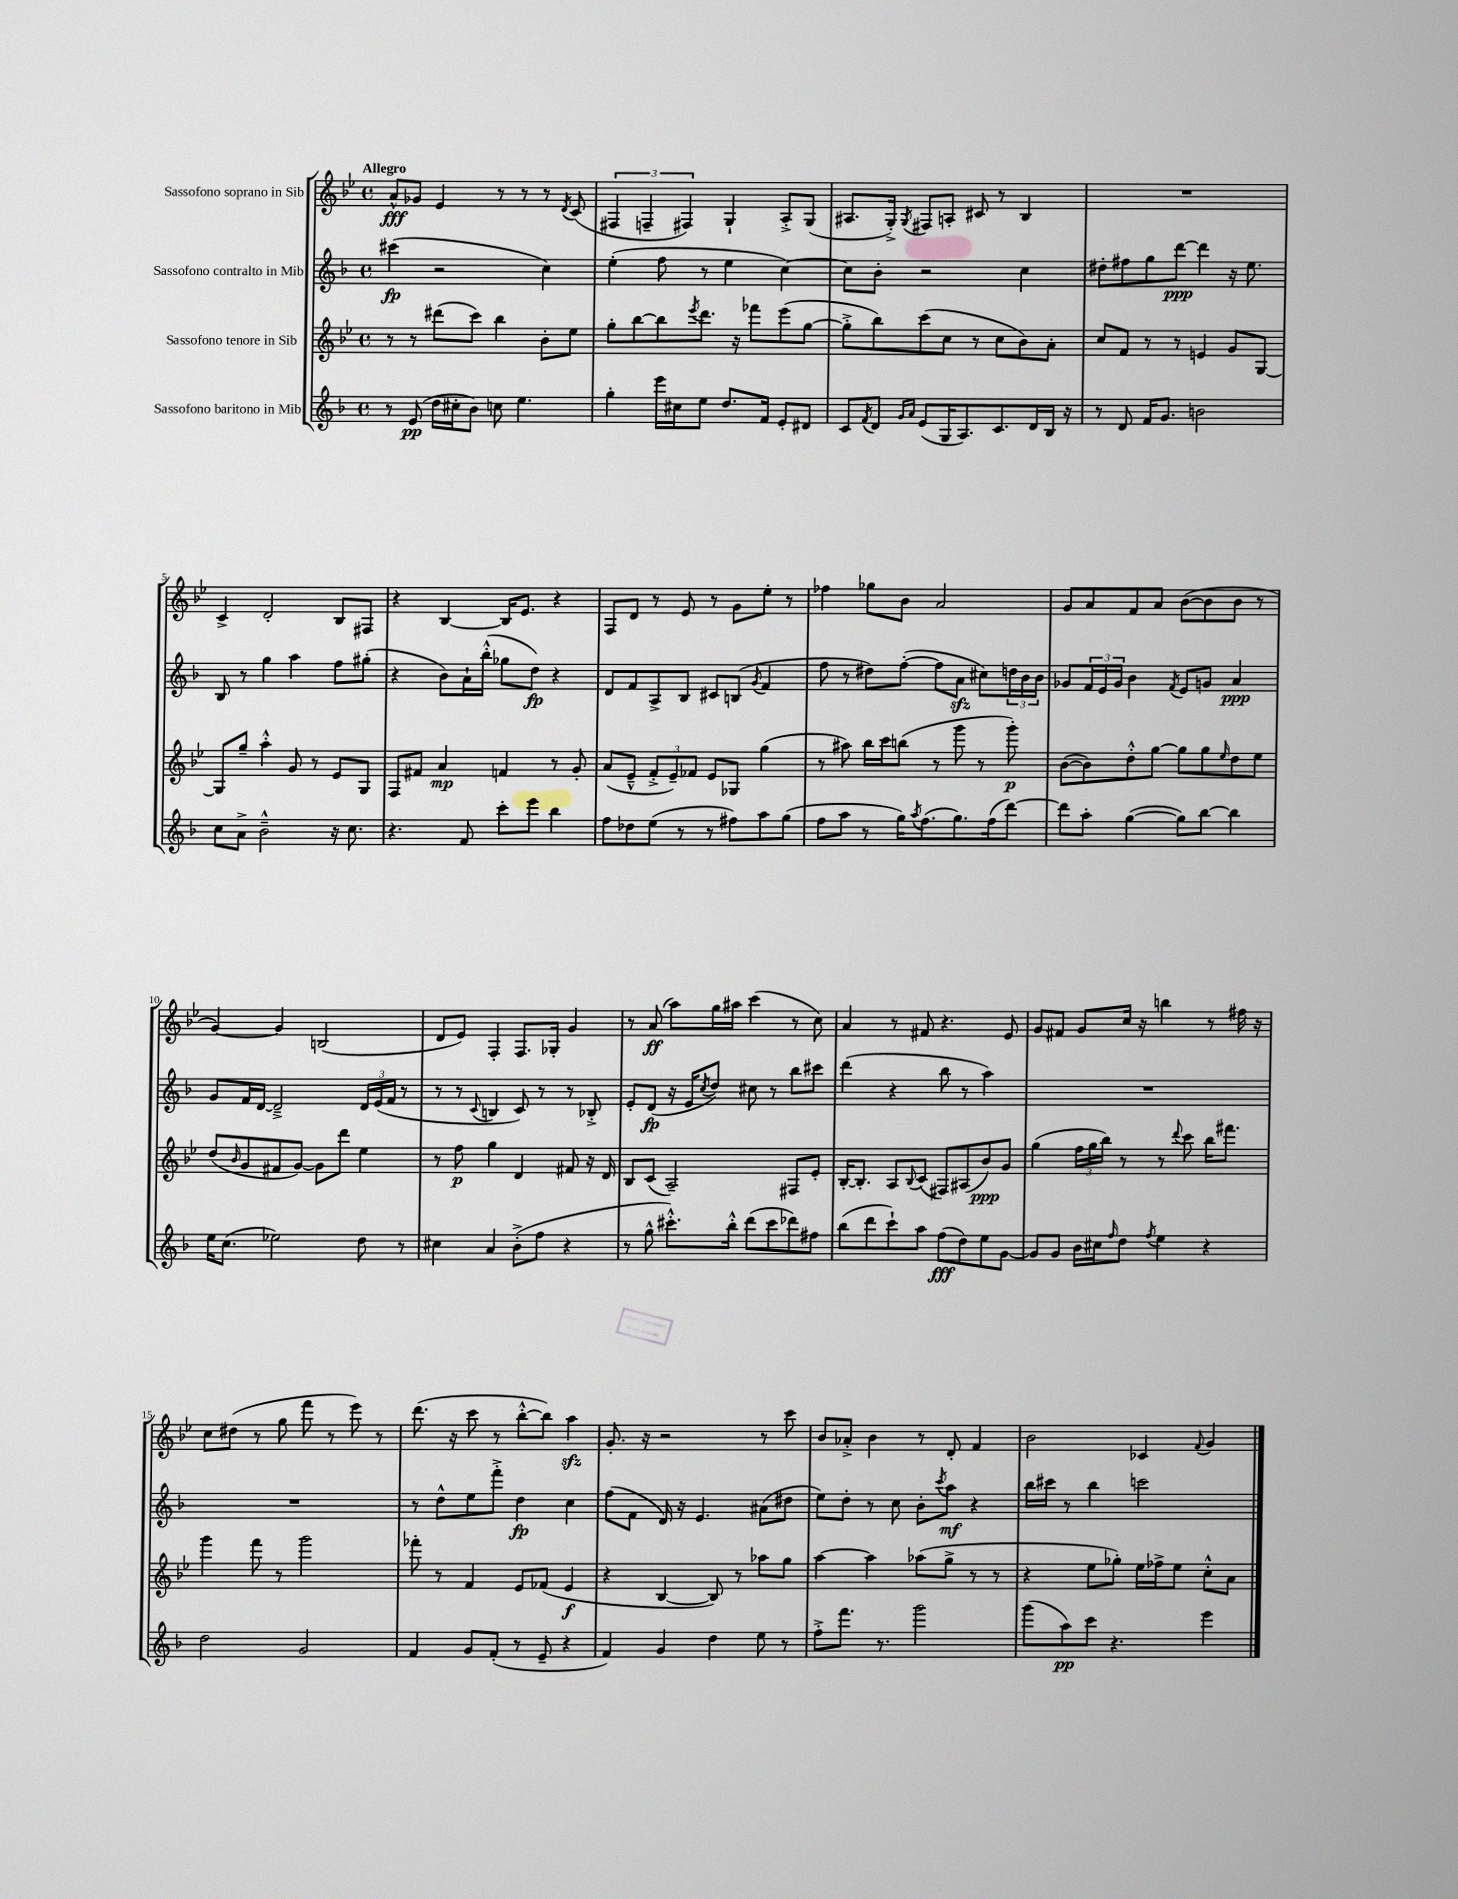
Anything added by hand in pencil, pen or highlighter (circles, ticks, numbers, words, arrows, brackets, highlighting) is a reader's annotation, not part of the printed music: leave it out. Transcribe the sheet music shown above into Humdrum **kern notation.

**kern	**kern	**kern	**kern
*staff4	*staff3	*staff2	*staff1
*clefG2	*clefG2	*clefG2	*clefG2
*k[b-]	*k[b-e-]	*k[b-]	*k[b-e-]
*M4/4	*M4/4	*M4/4	*M4/4
*met(c)	*met(c)	*met(c)	*met(c)
8r	8r	(4ccc#\	8a^^/L
(8e/	8r	.	8g-/J
16dd\LL	(8ddd#\L	2r	4e-/
16cc#'\J	.	.	.
8b-\J)	8ccc\J)	.	.
8cc\	4bb-\	.	8r
4.ee\	.	.	8r
.	8b-'\L	4cc\)	8r
.	.	.	8qd/
.	8ee-\J	.	(8c/
=	=	=	=
4gg'\	8gg'\L	(4ee'\	6F#/
.	[8bb-\	.	.
.	.	.	6F~/
16eee\LL	8bb-\]	8ff\	.
16cc#\J	.	.	.
.	.	.	6F#/)
.	8qeee-/	.	.
8ee\J	8.ddd\J	8r	.
8.dd/L	.	4ee\	4G`/
.	16r	.	.
.	8fff-\L	.	.
16f/Jk	.	.	.
8e'/L	(8eee-\	[4cc\)	8A'^/L
8d#/J	[8gg\J	.	(8G/J
=	=	=	=
8c/L	8gg'^\]L	8cc\]L	8.A#/L
8qf/	.	.	.
8d/J	8bb-\)	8b-'\J	.
.	.	.	16G'^/Jk)
16qqg/LL	.	.	.
16qqa/JJ	.	.	8qG/
(8e/L	(8ccc\	2r	8F#/L
16G/K	8cc\J	.	8A'/J
8.A/)	.	.	.
.	8r	.	8c#/
8.c/	8cc\L	.	8r
.	8b-\)	4cc\	4B-/
16d/L	.	.	.
16B-/JJ	8a'\J	.	.
16r	.	.	.
=	=	=	=
8r	8cc/L	8dd#'\L	1r
8d/	8f/J	8ff#\	.
16f/LK	8r	8gg\	.
8.g/J	.	.	.
.	8r	[8ddd\J	.
2b\	4e/	4ddd\]	.
.	8g/L	16r	.
.	.	8.ee\	.
.	[8G/J	.	.
=	=	=	=
8cc\L	8G/]L	8B-/	4c^/
8a^\J	8gg~/J	8r	.
2b-~^^\	4aa'^^\	4gg\	2d'/
.	8g/	4aa\	.
.	8r	.	.
16r	8e-/L	8ff\L	8B-/L
8.cc\	.	.	.
.	8G/J	(8gg#'\J	8F#/J
=	=	=	=
4.r	8F/L	4r	4r
.	8f#/J	.	.
.	4a/	8b-\L)	[4B-/
8f/	.	16a`\L	.
.	.	(16bb-'^^\JJ	.
8ccc'\L	4f/	8gg-\L	16B-/]LK
.	.	.	8.e-/J
8eee\J	.	8dd\J)	.
4bb-\	8r	4r	4r
.	8g'/	.	.
=	=	=	=
8ff\L	(8a/L	8d/L	8F/L
8dd-\	8e-~^^/J	8f/	8d/J
(8ee\J	12f'^/L	8A^/	8r
.	12e-~/)	.	.
8r	.	8B-/J	8e-/
.	12f-/J	.	.
8r	8e-/L	8c#/L	8r
8ff#\L)	8G-/J	(8B/J	8g\L
.	.	8qg/	.
8aa\	(4gg\	4f/	8ee-'\J
(8gg\J	.	.	8r
=	=	=	=
8ff\L	8r	8ff\	4ff-\
8aa\J	8aa#\)	8r	.
8r	16bb-\LL	8dd#\L)	8gg-\L
.	16ccc\J	.	.
16gg\LK)	(8bb\J	([8ff'\J	8b-\J
8qaa/	.	.	.
(8.ff\	.	.	.
.	8r	8ff\]L	2a/
8.gg\)	8ggg\	8a\J	.
.	8r	8cc#\L)	.
(16ff\k	.	.	.
[8ddd\J)	8ggg'\)	24dd\L	.
.	.	24b-\	.
.	.	24b-\JJ	.
=	=	=	=
8ddd\]L	([8b-\L	8g-/L	8g/L
8aa'\J	8b-\])	24f/L	8a/
.	.	24e/	.
.	.	24g-/JJ	.
([4gg\	8dd'^^\	4b-\	8f/
.	[8gg\J	.	8a/J
.	.	8qf/	.
8gg\]L)	8gg\]L	8e/L	([8b-\L
[8bb-\J	8gg\	8g/J	8b-\]
.	16qqee-/	.	.
4bb-\]	8dd\	4a/	8b-\J
.	8ee-\J	.	8r
=	=	=	=
16ee\LK	(8dd/L	8g/L	[4g/)
(8.cc\J	.	.	.
.	16qqb-/	.	.
.	8g/	16f/L	.
.	.	[16d/JJ	.
2ee-\)	8f#/	2d~^/]	4g/]
.	[8g/J)	.	.
.	8g\]L	.	(2B/
.	8ddd\J	.	.
8dd\	4ee-\	24d/LL	.
.	.	(24e/	.
.	.	24f/JJ	.
8r	.	8r	.
=	=	=	=
4cc#\	8r	8r	8d/L
.	8ff\	8r	8e-/J)
.	.	8qqc/	.
4a/	4gg\	4B/	4F'/
(8b-'^\L	4d/	8c/)	8.F/L
8ff\J	.	8r	.
.	.	.	16G-'/Jk
4r	8f#/	8r	4g/
.	16r	8B-'^/	.
.	16d/	.	.
=	=	=	=
8r	8B-/L	8e'/L	8r
8gg^^\	(8c/J	(8d/J	(8a/
8.ccc#'^^\L)	2A~/)	16r	8aa\L)
.	.	16e/LK	.
.	.	8qcc/	.
.	.	8dd/J)	16gg\L
16bb-'^^\Jk	.	.	16aa#\JJ
(8ddd\L	.	8cc#\	(4ccc\
8ccc#\	.	8r	.
8ddd-\)	8F#/L	8bb-\L	8r
8ff#\J	8e-'/J	8ccc#\J	8cc\)
=	=	=	=
(8bb-\L	[16B-'/LK	(4ddd\	4a/
.	8.B-'/]J	.	.
8ddd\	.	.	.
8ccc`\)	8A/L	4r	8r
.	8qqB-/	.	.
8aa\J	(8c/J	.	8f#/
(8ff\L	8F#/L)	8bb-\	4.r
8dd\)	(8A#/	8r	.
8ee\	8b-/)	4aa\)	.
[8g\J	8g/J	.	8e-/
=	=	=	=
8g/]L	(4gg\	1r	8g/L
8g/J	.	.	8f#/J
16b-\LL	24ff\LL	.	8g/L
.	24gg\	.	.
16cc#\J	.	.	.
.	24bb-\JJ)	.	.
16qqff/	.	.	.
8dd\J	8r	.	16cc/Jk
.	.	.	16r
8qff/	.	.	.
4ee\	8r	.	4bb\
.	8qqddd/	.	.
.	8ccc\	.	.
4r	16bb-\LK	.	8r
.	8.fff#\J	.	.
.	.	.	16ff#\
.	.	.	16r
=	=	=	=
2dd\	4ggg\	1r	8cc\L
.	.	.	(8dd#\J
.	8fff\	.	8r
.	8r	.	8gg\
2g/	2ggg\	.	8fff\
.	.	.	8r
.	.	.	8eee-\)
.	.	.	8r
=	=	=	=
4f/	8fff-'\	8r	(8.ddd\
.	8r	8dd^^\L	.
.	.	.	16r
8g/L	4f/	8ee\	8ccc\
(8f'/J	.	8fff'^\J	8r
8r	8e-/L	4dd\	[8bb-'^^\L
8e~/	(8f-/J	.	8bb-\]J)
4r	4e-/	4cc\	4aa\
=	=	=	=
4f/)	4r	(8ff\L	8.g'/
.	.	8f\J	.
.	.	.	16r
4g/	[4B-/	16d/)	2r
.	.	16r	.
.	.	4.e/	.
4dd\	8B-/])	.	.
.	8r	.	.
8ee\	8aa-\L	(8a#\L	8r
8r	8gg\J	8dd#\J	8ccc\
=	=	=	=
8ff'^\L	[4aa\	8ee\L)	8b-/L
8.fff\J	.	8dd'\J	8a-'^/J
.	4aa\]	8r	4b-\
8.r	.	.	.
.	.	8cc\	.
2ggg\	(8aa-\L	8b-'\L	8r
.	.	8qccc/	.
.	8gg^\J	8aa\J	8d'/
.	8r	4r	4f/
.	8r	.	.
=	=	=	=
(8ggg\L	4r	16bb-\LL	2b-\
.	.	16ccc#\JJ	.
8aa\)	.	8r	.
8ccc\J	8ee-\L	4bb-\	.
4.r	8gg-'\J)	.	.
.	16ee-\LL	2ccc\	4c-/
.	16ff-^\J	.	.
.	8ee-\J	.	.
.	.	.	8qqf/
4eee\	8cc'^^\L	.	4g/
.	8a\J	.	.
==	==	==	==
*-	*-	*-	*-
